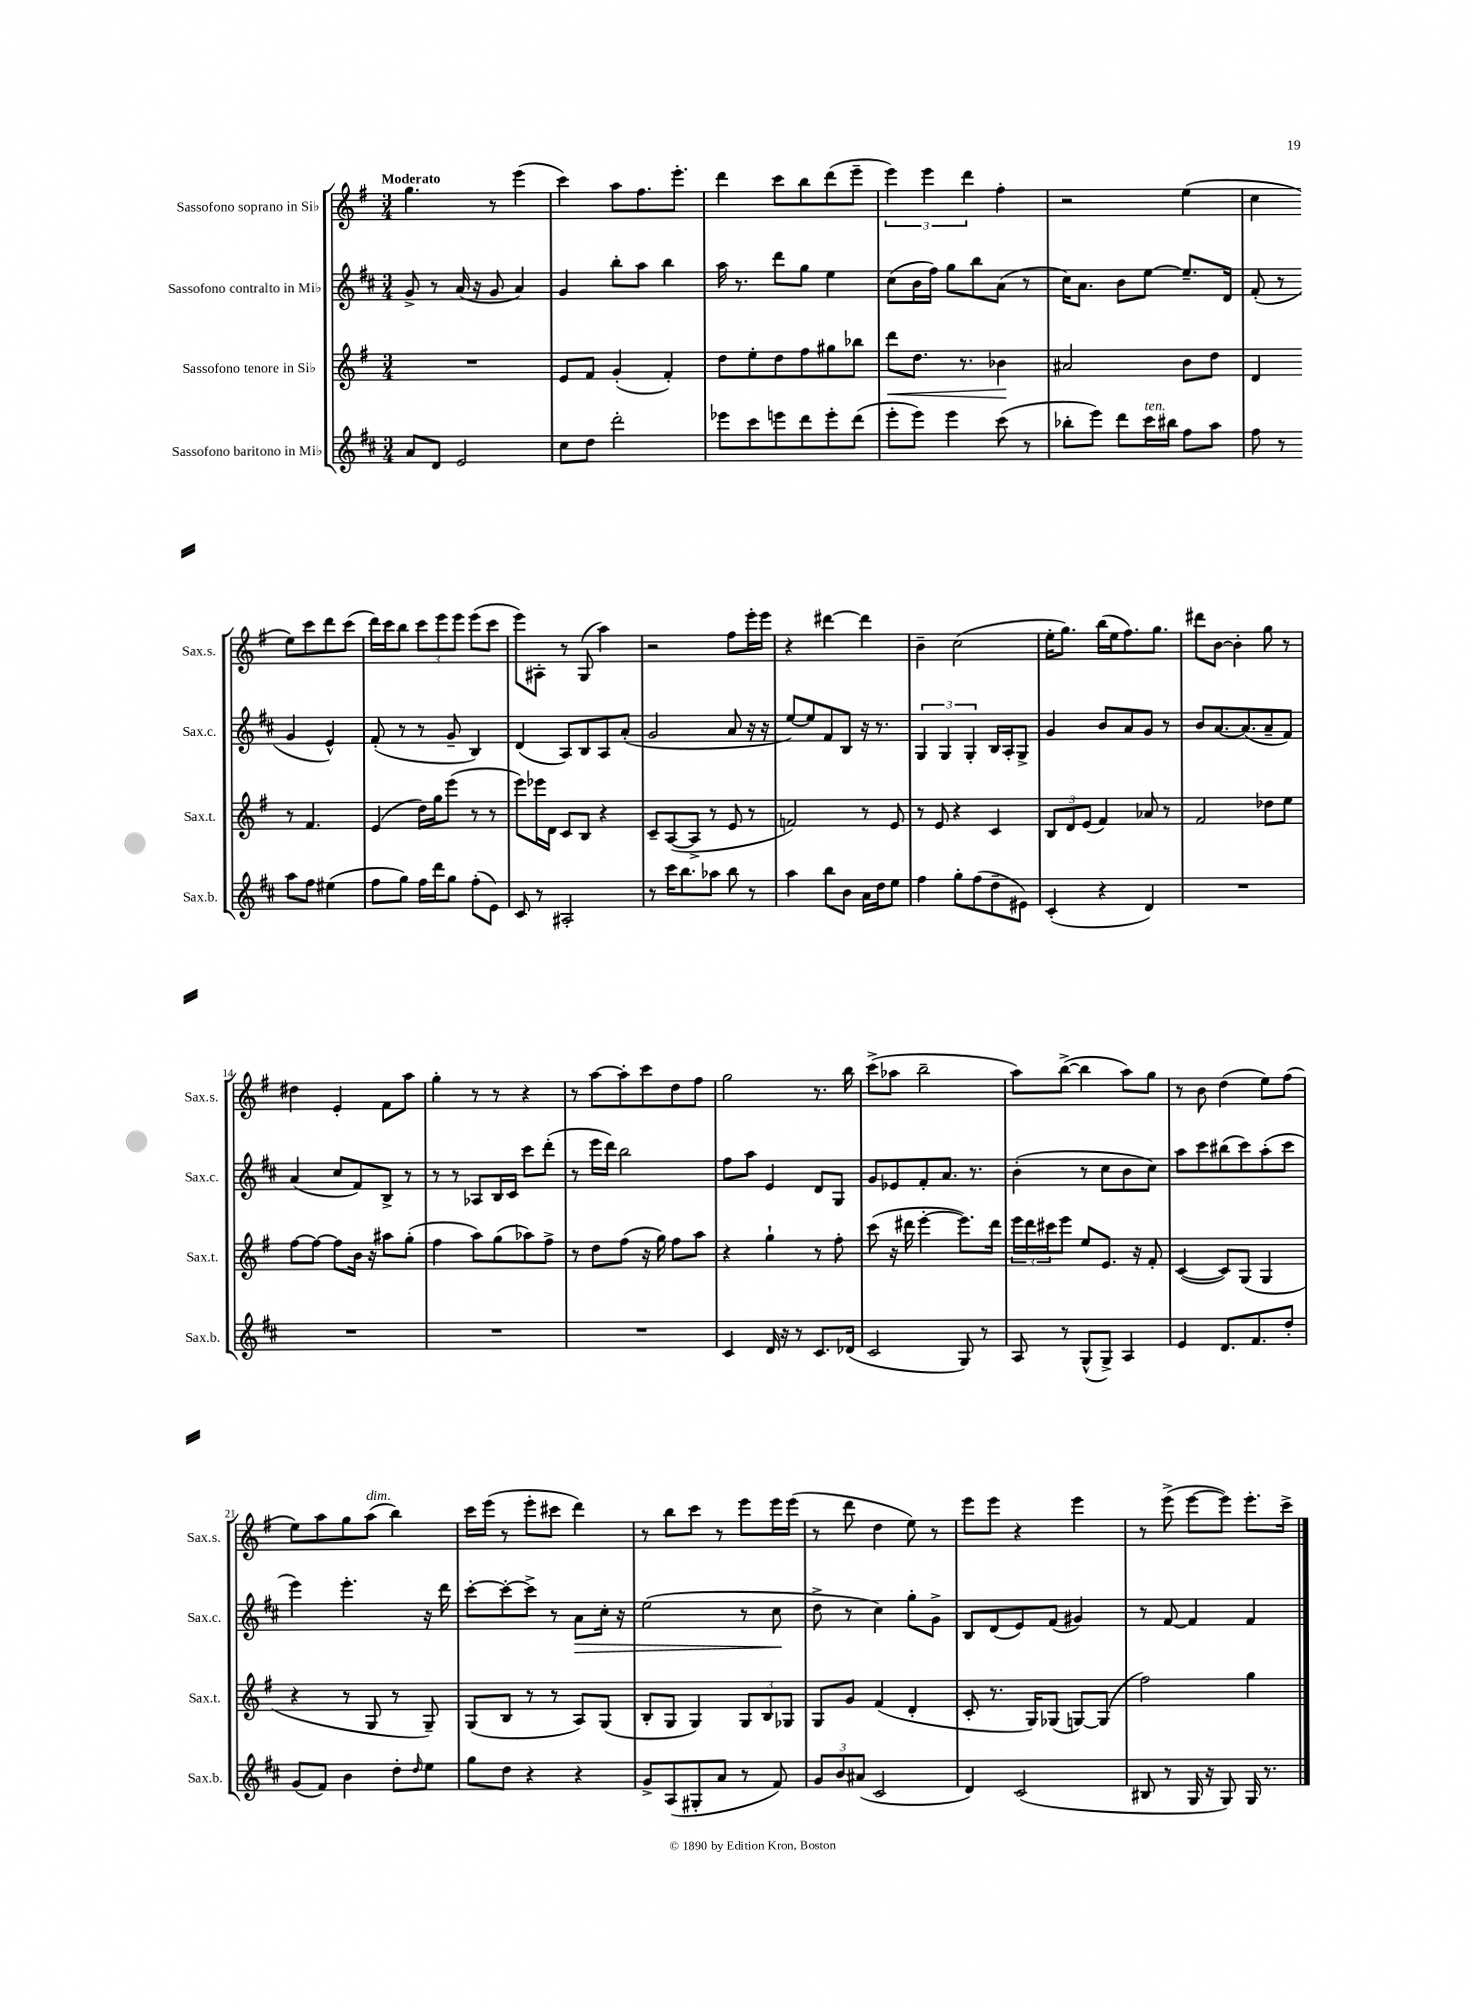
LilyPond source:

<<
\new StaffGroup <<
\new Staff = "s0" \with { instrumentName = "Sassofono soprano in Sib" shortInstrumentName = "Sax.s." } {
    \clef treble \key g \major \numericTimeSignature \time 3/4 \tempo "Moderato"
    g''4. r8 e'''4( |
    c'''4) a''8 fis''8. e'''8.-. |
    d'''4 c'''8 b''8 d'''8( e'''8-- |
    \tuplet 3/2 { e'''4) e'''4 d'''4 } fis''4-. |
    r2 e''4( |
    c''4 e''8) c'''8 d'''8 c'''8( |
    d'''16) c'''16 b''8 \tuplet 3/2 { c'''8 e'''8 e'''8 } e'''8( c'''8 |
    e'''8) ais8-. r8 g8( a''4) |
    r2 fis''8 e'''16-. e'''16 |
    r4 dis'''4~ dis'''4 |
    b'4-- c''2( |
    e''16-. g''8.) b''16( e''16 fis''8.) g''8. |
    dis'''8 b'8~ b'4-. g''8 r8 |
    dis''4 e'4-. fis'8 a''8 |
    g''4-. r8 r8 r4 |
    r8 a''8~ a''8-. c'''8 d''8 fis''8 |
    g''2 r8. b''16 |
    c'''8->( aes''8 b''2-- |
    a''8) b''8~->( b''4 a''8) g''8 |
    r8 b'8 d''4( e''8) fis''8( |
    e''8) a''8 g''8 a''8^\markup { \italic "dim." }( b''4) |
    c'''16 e'''16( r8 e'''8-. cis'''8 d'''4) |
    r8 b''8 c'''8 r8 e'''8 e'''16 e'''16( |
    r8 d'''8 d''4 e''8) r8 |
    e'''8 e'''8 r4 e'''4 |
    r8 e'''8->( e'''8~ e'''8) e'''8.-. c'''16-> \bar "|." |
}
\new Staff = "s1" \with { instrumentName = "Sassofono contralto in Mib" shortInstrumentName = "Sax.c." } {
    \clef treble \key d \major \numericTimeSignature \time 3/4
    g'8-> r8 a'16( r16 g'8 a'4) |
    g'4 b''8-. a''8 b''4 |
    a''16 r8. d'''8 g''8 e''4 |
    cis''8( b'16 fis''16) g''8 b''8 a'8( r8 |
    cis''16) a'8. b'8 e''8~ e''8.-- d'16 |
    fis'8-.( r8 g'4 e'4-^) |
    fis'8-.( r8 r8 g'8-- b4) |
    d'4( a8) b8 a8 a'8-.( |
    g'2 a'8 r16 r16 |
    e''8~) e''8 fis'8 b8 r16 r8. |
    \tuplet 3/2 { g4 g4 g4-. } b16 a16-. g8-> |
    g'4 b'8 a'8 g'8 r8 |
    b'8 a'8.~ a'8.( a'8-- fis'8) |
    a'4( cis''8 fis'8) b8-> r8 |
    r8 r8 aes8 b16 cis'16 cis'''8 d'''8-.( |
    r8 e'''16 d'''16) b''2 |
    fis''8 a''8 e'4 d'8 g8 |
    g'8 ees'8 fis'8-. a'8. r8. |
    b'4-.( r8 cis''8 b'8 cis''8) |
    a''8 cis'''8 bis''8( cis'''8) a''8-.( cis'''8 |
    e'''4) e'''4.-. r16 d'''16 |
    cis'''8~-. cis'''8~-. cis'''8-> r8 a'8\> cis''16-. r16 |
    e''2( r8 cis''8\! |
    d''8-> r8 cis''4) g''8-. g'8-> |
    b8 d'8( e'8) fis'8( gis'4) |
    r8 fis'8~ fis'4 fis'4 \bar "|." |
}
\new Staff = "s2" \with { instrumentName = "Sassofono tenore in Sib" shortInstrumentName = "Sax.t." } {
    \clef treble \key g \major \numericTimeSignature \time 3/4
    R2. |
    e'8 fis'8 g'4-.( fis'4-.) |
    d''8 e''8-. d''8 fis''8 gis''8 bes''8 |
    d'''8\< d''8. r8. bes'4\! |
    ais'2 b'8 d''8 |
    d'4 r8 fis'4. |
    e'4( d''16) g''16 e'''8( r8 r8 |
    e'''8) ees'''16 d'16 c'8 b8 r4 |
    c'8-- a8~( a8-> r8 e'8 r8 |
    f'2) r8 e'8 |
    r8 e'8 r4 c'4 |
    \tuplet 3/2 { b8 d'8 e'8( } fis'4) aes'8 r8 |
    fis'2 des''8 e''8 |
    fis''8~ fis''8~ fis''8 b'16 r16 ais''8 g''8-.( |
    fis''4 a''8) g''8( aes''8) fis''8-> |
    r8 d''8 fis''8( r16 g''16) fis''8 a''8 |
    r4 g''4-! r8 fis''8-. |
    c'''8( r16 dis'''16 e'''4~-. e'''8.) dis'''16 |
    \tuplet 3/2 { e'''16 d'''16 cis'''16 } e'''8 e''8 e'8. r16 fis'8-. |
    c'4~( c'8) g8( g4 |
    r4 r8 g8 r8 g8--) |
    g8( b8 r8 r8 a8) g8( |
    b8-. g8 g4) \tuplet 3/2 { g8 b8 ges8 } |
    g8 g'8 fis'4( d'4-. |
    c'8-. r8. g16) ges8( g8~) g8( |
    fis''2) g''4 \bar "|." |
}
\new Staff = "s3" \with { instrumentName = "Sassofono baritono in Mib" shortInstrumentName = "Sax.b." } {
    \clef treble \key d \major \numericTimeSignature \time 3/4
    a'8 d'8 e'2 |
    cis''8 d''8 d'''2-. |
    ees'''8 cis'''8 e'''8 d'''8 e'''8-. d'''8( |
    e'''8-. e'''8) e'''4 cis'''8( r8 |
    bes''8-. e'''8) d'''8 cis'''16^\markup { \italic "ten." } bis''16 fis''8 a''8 |
    fis''8 r8 a''8 fis''8 eis''4( |
    fis''8 g''8) fis''16 d'''16 g''8 fis''8-.( e'8) |
    cis'8 r8 ais2-. |
    r8 cis'''16 b''8. aes''8 b''8 r8 |
    a''4 b''8 b'8 a'16 d''16 e''8 |
    fis''4 g''8-. fis''8( d''8-- eis'8) |
    cis'4-.( r4 d'4) |
    R2. |
    R2. |
    R2. |
    R2. |
    cis'4 d'16 r16 r8 cis'8. des'16( |
    cis'2 g8) r8 |
    a8 r8 g8-^( g8->) a4 |
    e'4 d'8. fis'8. d''8-. |
    g'8( fis'8) b'4 d''8-. \grace { d''16 } e''8 |
    g''8 d''8 r4 r4 |
    g'8-> a8( gis8-. a'8 r8 fis'8) |
    \tuplet 3/2 { g'8 b'8 ais'8( } cis'2 |
    d'4) cis'2( |
    bis8 r8 g16 r16 g8) g16 r8. \bar "|." |
}
>>
>>
